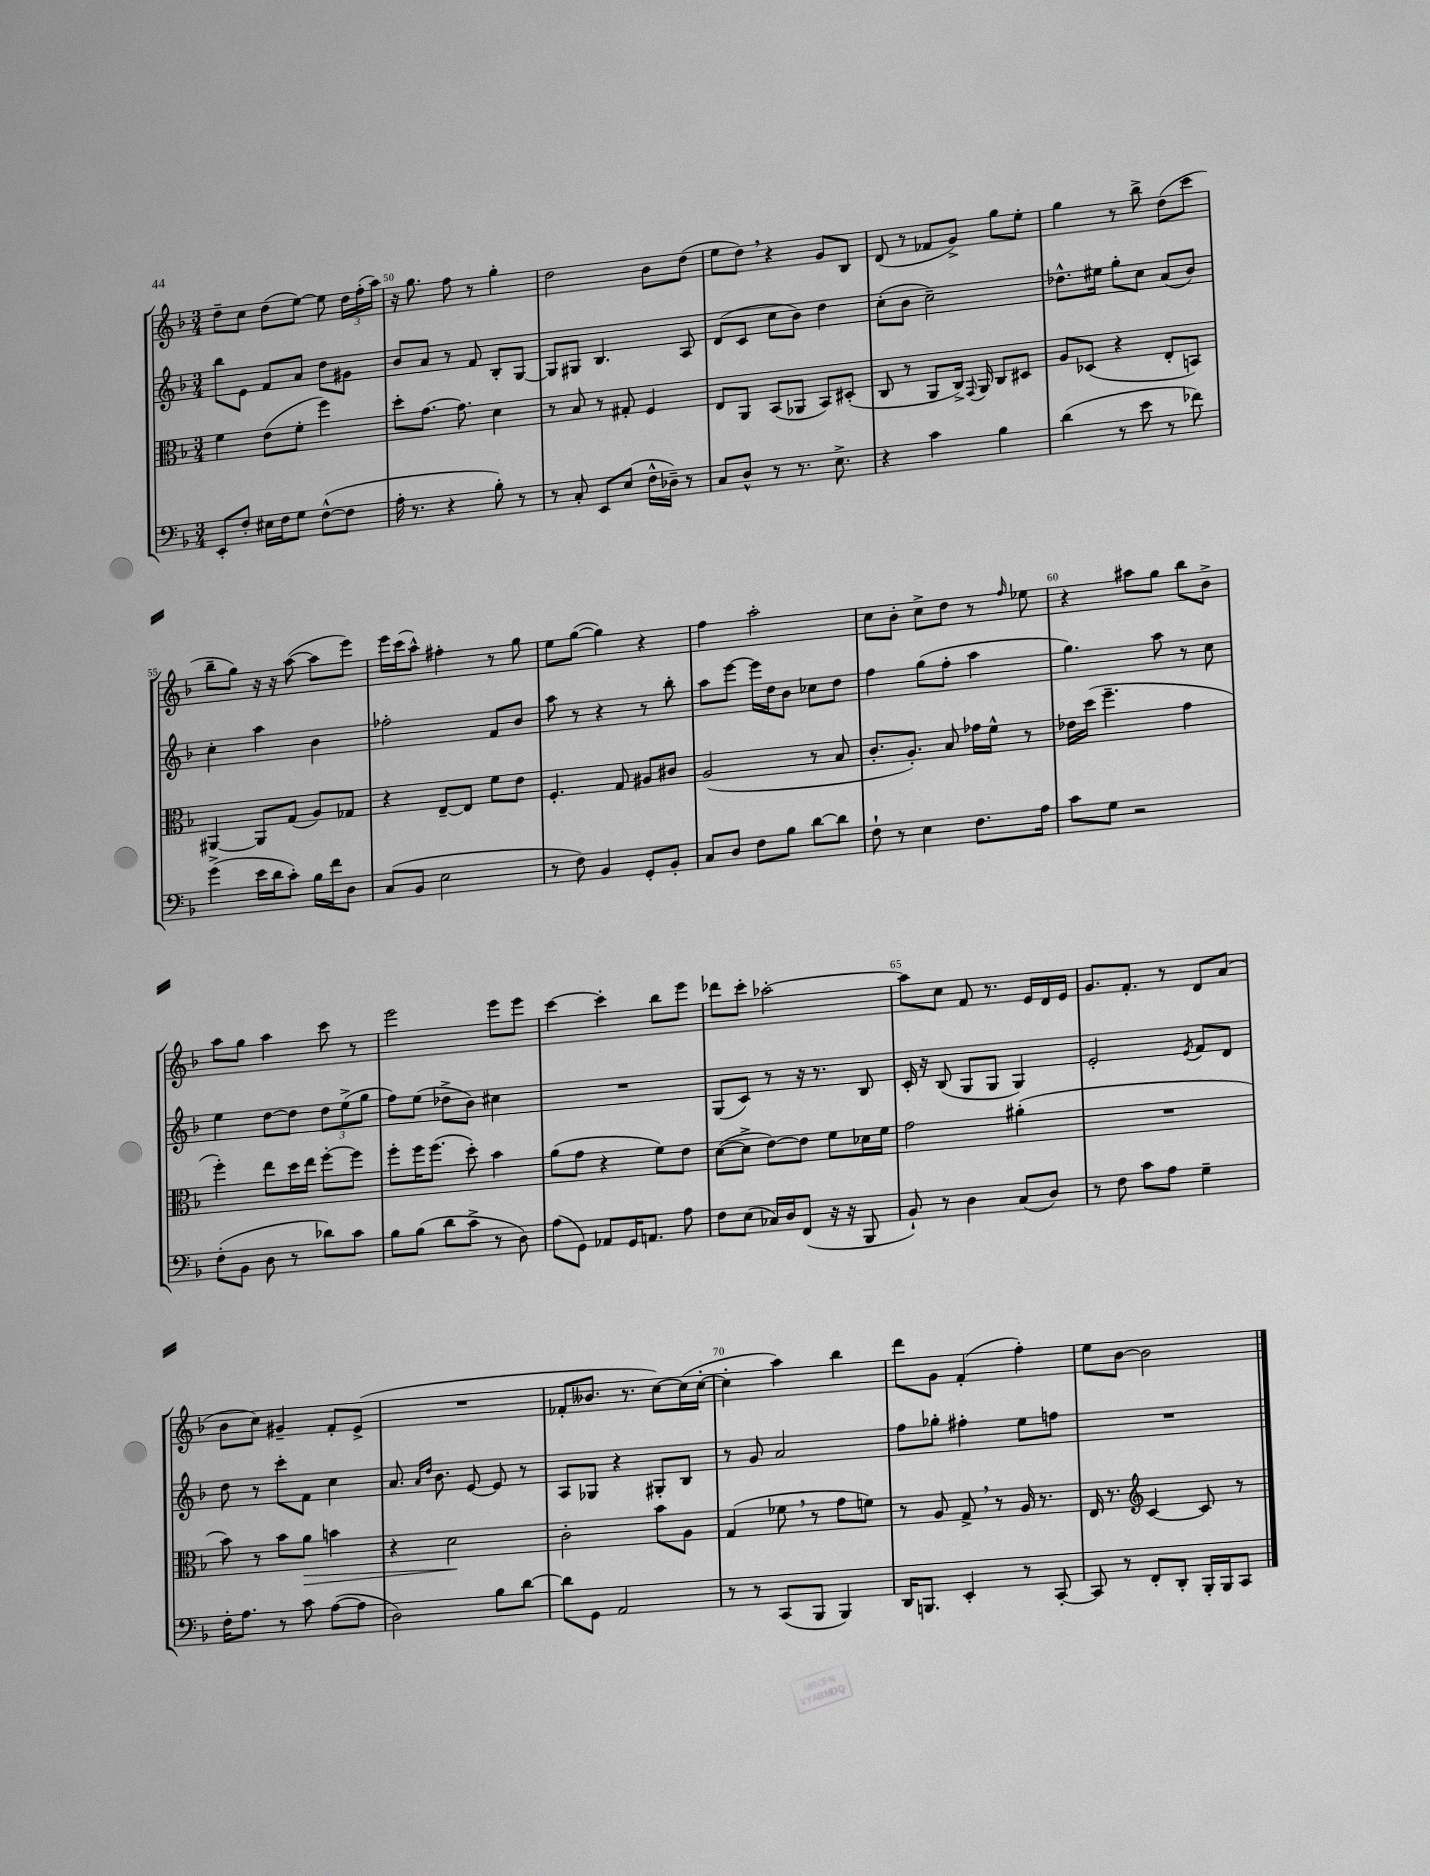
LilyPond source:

<<
\new StaffGroup <<
\new Staff = "s0" {
    \clef treble \key f \major \numericTimeSignature \time 3/4
    \autoBeamOff d''8[-- c''8] d''8[( e''8]~) e''8 \tuplet 3/2 { d''16[ f''16-.( a''16]) } |
    r16 g''8. f''8 r8 g''4-. |
    d''2 bes'8[ d''8]( |
    e''8[ d''8]) \breathe r4 g'8[ bes8] |
    d'8( r8 fes'8[ g'8]->) g''8[ e''8]-. |
    g''4 r8 bes''8-> d''8[( c'''8] |
    bes''8[-- g''8]) r16 r16 a''8~( a''8[ e'''8]) |
    e'''16[ c'''16( a''8]-^) fis''4-. r8 g''8 |
    e''8[ g''8]~( g''4) r4 |
    f''4 a''2-. |
    c''8[ bes'8]-. c''8[-> d''8] r8 \grace { f''16 } ees''8 |
    r4 ais''8[ g''8] bes''8[ bes'8]-> |
    a''8[ g''8] a''4 c'''8 r8 |
    e'''2 e'''8[ e'''8] |
    c'''4~ c'''4-. bes''8[ e'''8] |
    des'''8[ c'''8]-. aes''2~-. |
    aes''8[ c''8] f'8 r8. e'16[ d'16 e'16] |
    g'8.[ f'8.]-. r8 d'8[ a'8]( |
    bes'8[ c''8]) gis'4-- f'8[-. e'8]->( |
    R2. |
    fes'8[-. beses'8.] r8. c''8[~) c''16( c''16]~-. |
    c''4-. a''4) bes''4 |
    d'''8[ g'8] f'4-.( f''4-.) |
    e''8[ bes'8]~ bes'2 \bar "|." |
}
\new Staff = "s1" {
    \clef treble \key f \major \numericTimeSignature \time 3/4
    \autoBeamOff bes''8[ e'8] f'8[ a'8] d''8[ gis'8] |
    bes'8[ a'8] r8 f'8 bes8[-. g8]~ |
    g8[ gis8] bes4. a8 |
    d'8[( c'8] c''8[ bes'8]) d''4 |
    c''8[-.( bes'8] c''2--) |
    des''8.[-^ eis''16] g''8[-. c''8] a'8[( bes'8]) |
    c''4-. a''4 bes'4 |
    fes''2-. f'8[ bes'8] |
    a''8 r8 r4 r8 bes''8-. |
    a''8[ e'''8]~ e'''16[ d''16 bes'8] ces''8[ d''8] |
    f''4 g''8[( f''8]-. a''4 |
    g''4.) a''8 r8 c''8 |
    e''4 d''8[~ d''8] \tuplet 3/2 { d''8[ e''8->( g''8] } |
    f''8[) e''8]( des''8[-> bes'8]) cis''4 |
    R2. |
    g8[( c'8]) r8 r16 r8. bes8 |
    c'16-. r16 bes8( g8[ g8] g4) |
    e'2-. \acciaccatura { e'8 } f'8[ d'8] |
    d''8 r8 c'''8[-. f'8] c''4 |
    a'8. \grace { a'16[ d''16] } bes'8. e'8~ e'8 r8 |
    a8[ ges8] r4 gis8[-. bes8] |
    r8 g'8 a'2 |
    f''8[ ges''8]-. fis''4-. e''8[ f''8] |
    R2. \bar "|." |
}
\new Staff = "s2" {
    \clef alto \key f \major \numericTimeSignature \time 3/4
    \autoBeamOff f'4 e'8[( f'8]-. f''4) |
    d''8[-. g'8.]~ g'8. d'4 |
    r8 bes8 r8 gis8-. f4 |
    e8[ a,8] bes,8[( aes,8] bes,8[) dis8]-.( |
    c8 r8 a,8[ c16]->) \appoggiatura { g,8 } a,16 c8[ dis8] |
    a8[ des8]( r4 e8[-. b,8]) |
    ais,4~ ais,8[ g8]( a8[) ges8] |
    r4 e8[~-- e8] f'8[ e'8] |
    f4.-. g8 ais8[ cis'8] |
    a2( r8 bes8 |
    c'8.[-. a8.]-.) bes8 ges'16[ f'16]-^ r8 |
    ees'16[ d''16]( f''4.-- g'4 |
    f''4-.) e''8[ d''16 e''16] f''8[~-. f''8] |
    f''8[-. f''16 f''8.]( d''8-.) bes'4 |
    a'8[( g'8] r4 f'8[) e'8] |
    d'8[~( d'8]-> e'8[~) e'8] f'8[ des'16 f'16] |
    g'2 ais'4-.( |
    R2. |
    bes'8) r8 bes'8[ a'8]\> b'4 |
    r4 d'2\! |
    c'2-. bes'8[ a8] |
    g4( fes'8 \breathe r8 g'8[ f'8]) |
    r8 a8 g8-> \breathe r8 a16 r8. |
    e16 r8. \clef treble c'4~ c'8 r8 \bar "|." |
}
\new Staff = "s3" {
    \clef bass \key f \major \numericTimeSignature \time 3/4
    \autoBeamOff e,8[-. f8]-. eis16[ f16 g8] f8[~-^( f8] |
    a16-. r8. r4 bes8-.) r8 |
    r8 c8-. e,8[ e8]( f16[-^ des16]--) r8 |
    c8[ d8]-^ r8 r8. e8.-> |
    r4 c'4 bes4 |
    d'4( r8 e'8 r8 fes'8) |
    g'4->( e'16[ d'16 c'8]-.) bes16[ f'16 d8] |
    c8[( bes,8] e2 |
    r8 f8) bes,4 g,8[-. bes,8]-. |
    c8[ d8] f8[ bes8] d'8[~ d'8] |
    f8-! r8 e4 f8.[ a16] |
    c'8[ g8] r2 |
    f8[-.( bes,8] d8 r8 des'8[) c'8] |
    bes8[ bes8]( d'8[ c'8]-> r8 d8) |
    a8[( g,8]) aes,8[ g,16 a,8.] a8 |
    f8[ e8]( ces16[) d16 f,8]( r16 r16 bes,,8 |
    bes,8-!) r8 d4 c8[( d8]) |
    r8 f8 c'8[ a8] g4-- |
    f16[-. a8.] r8 c'8 a8[~( a8] |
    d2) bes8[ d'8]~ |
    d'8[ g,8] a,2 |
    r8 r8 c,8[( bes,,8] bes,,4) |
    d,16[ b,,8.] e,4-. r8 c,8~-. |
    c,8 r8 f,8[-. d,8]-. bes,,16[-. bes,,16 c,8] \bar "|." |
}
>>
>>
\layout { \context { \Score currentBarNumber = #49 \override BarNumber.break-visibility = ##(#f #t #t) barNumberVisibility = #(every-nth-bar-number-visible 5) } }
